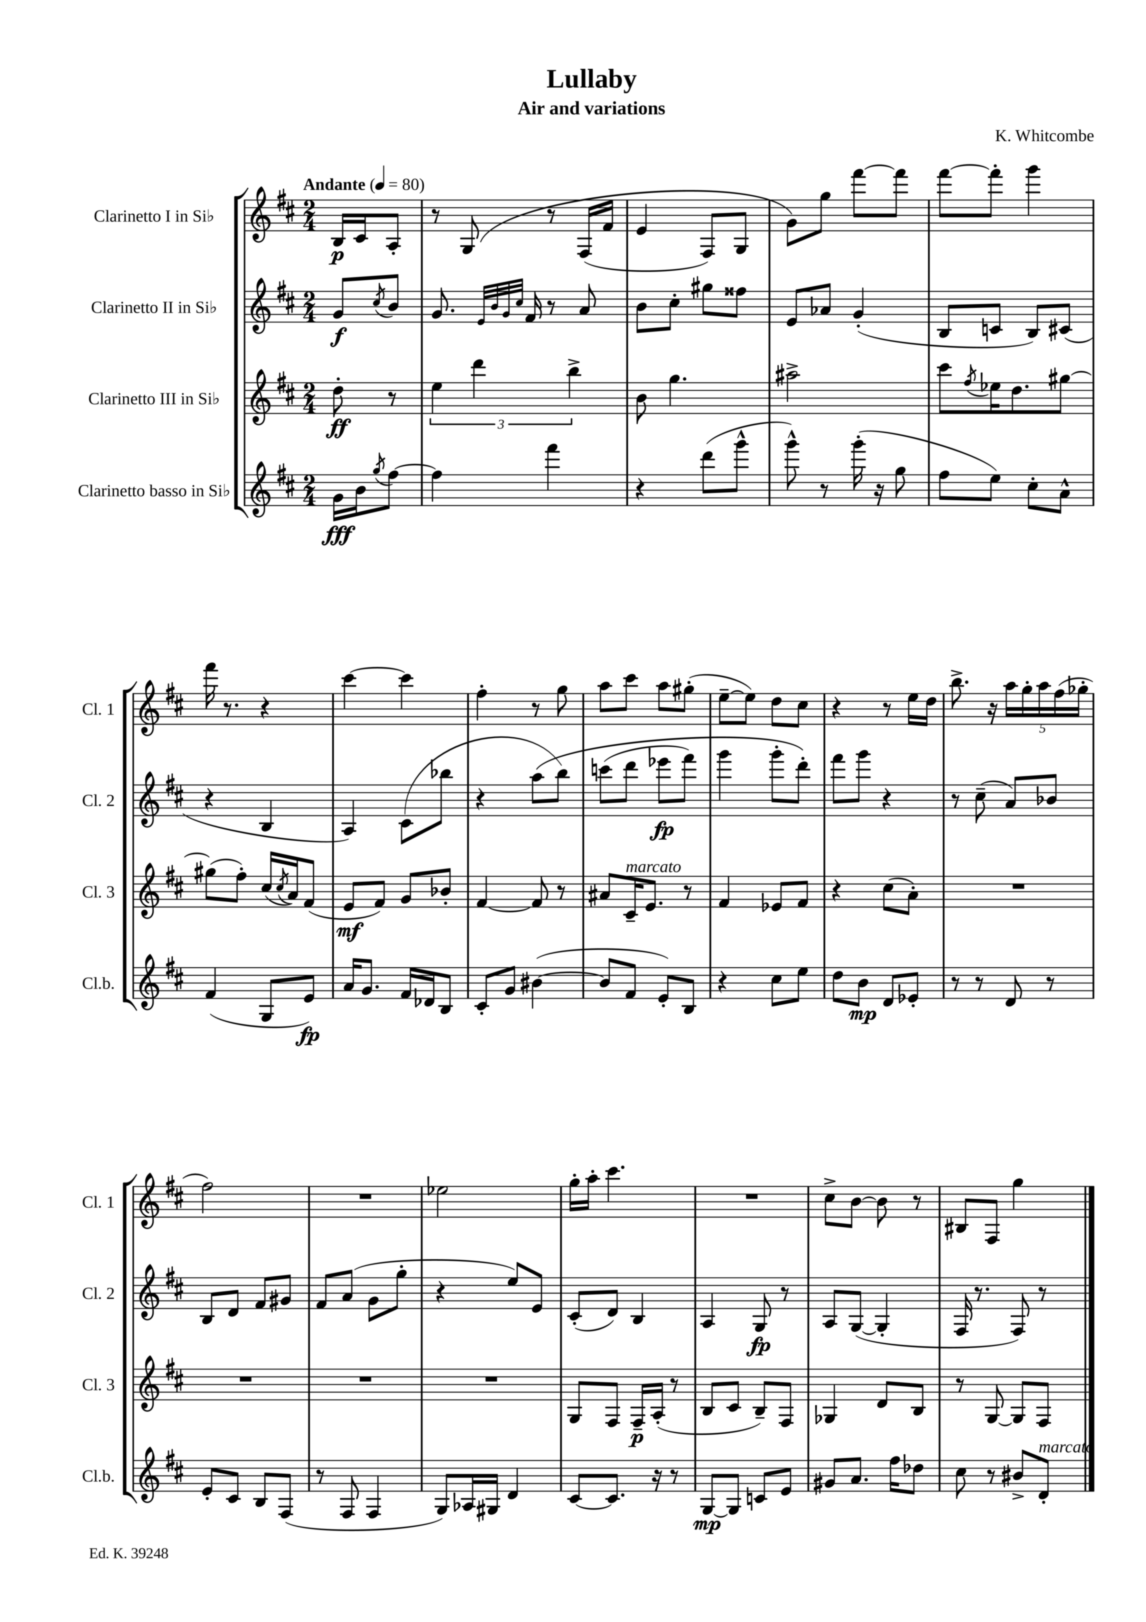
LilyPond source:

\header { title = "Lullaby" composer = "K. Whitcombe" subtitle = "Air and variations" }
<<
\new StaffGroup <<
\new Staff = "s0" \with { instrumentName = "Clarinetto I in Sib" shortInstrumentName = "Cl. 1" } {
    \clef treble \key d \major \numericTimeSignature \time 2/4 \partial 4 \tempo "Andante" 4 = 80
    b16\p cis'16 a8-. |
    r8 g8\( r8 fis16( fis'16 |
    e'4 fis8) g8 |
    g'8\) g''8 fis'''8~ fis'''8 |
    fis'''8~ fis'''8-. g'''4 |
    fis'''16 r8. r4 |
    cis'''4~ cis'''4 |
    fis''4-. r8 g''8 |
    a''8 cis'''8 a''8 gis''8-.( |
    e''8~-- e''8) d''8 cis''8 |
    r4 r8 e''16 d''16 |
    b''8.-> r16 \tuplet 5/4 { a''16 g''16-. a''16 fis''16( ges''16-. } |
    fis''2) |
    R2 |
    ees''2 |
    g''16-. a''16-. cis'''4. |
    R2 |
    cis''8-> b'8~ b'8 r8 |
    bis8 fis8 g''4 \bar "|." |
}
\new Staff = "s1" \with { instrumentName = "Clarinetto II in Sib" shortInstrumentName = "Cl. 2" } {
    \clef treble \key d \major \numericTimeSignature \time 2/4 \partial 4
    g'8\f \acciaccatura { cis''8 } b'8 |
    g'8. \grace { e'32 b'32 g'32 cis''32 } fis'16 r8 a'8 |
    b'8 cis''8-. gis''8 fisis''8 |
    e'8 aes'8 g'4-.( |
    b8 c'8 b8) cis'8( |
    r4 b4 |
    a4) cis'8( bes''8 |
    r4 a''8\( b''8) |
    c'''8( d'''8 ees'''8\fp fis'''8) |
    g'''4 g'''8-. d'''8-.\) |
    fis'''8 g'''8 r4 |
    r8 cis''8--( a'8) bes'8 |
    b8 d'8 fis'8 gis'8 |
    fis'8 a'8( g'8 g''8-. |
    r4 e''8) e'8 |
    cis'8-.( d'8) b4 |
    a4 g8\fp r8 |
    a8 g8~( g4-. |
    fis16 r8. fis8) r8 \bar "|." |
}
\new Staff = "s2" \with { instrumentName = "Clarinetto III in Sib" shortInstrumentName = "Cl. 3" } {
    \clef treble \key d \major \numericTimeSignature \time 2/4 \partial 4
    d''8-.\ff r8 |
    \tuplet 3/2 { e''4 d'''4 b''4-> } |
    b'8 g''4. |
    ais''2-> |
    cis'''8 \acciaccatura { fis''8 } ees''16 d''8. gis''8~ |
    gis''8( fis''8-.) cis''16( \acciaccatura { cis''8 } a'16) fis'8( |
    e'8\mf fis'8) g'8 bes'8-. |
    fis'4~ fis'8 r8 |
    ais'8 cis'16--^\markup { \italic "marcato" } e'8. r8 |
    fis'4 ees'8 fis'8 |
    r4 cis''8( a'8-.) |
    R2 |
    R2 |
    R2 |
    R2 |
    g8 fis8 fis16--\p a16-.( r8 |
    b8 cis'8 b8--) fis8 |
    ges4 d'8 b8 |
    r8 g8~ g8 fis8 \bar "|." |
}
\new Staff = "s3" \with { instrumentName = "Clarinetto basso in Sib" shortInstrumentName = "Cl.b." } {
    \clef treble \key d \major \numericTimeSignature \time 2/4 \partial 4
    g'16\fff b'16 \acciaccatura { g''8 } fis''8~ |
    fis''4 fis'''4 |
    r4 d'''8( g'''8-^ |
    g'''8-^) r8 g'''16-.( r16 g''8 |
    fis''8 e''8) cis''8-. a'8-^ |
    fis'4( g8 e'8\fp) |
    a'16 g'8. fis'16 des'16 b8 |
    cis'8-. g'8 bis'4~( |
    bis'8 fis'8 e'8-.) b8 |
    r4 cis''8 e''8 |
    d''8 b'8\mp d'8 ees'8-. |
    r8 r8 d'8 r8 |
    e'8-. cis'8 b8 fis8( |
    r8 fis8 fis4 |
    g8) aes16 gis16 d'4 |
    cis'8~ cis'8. r16 r8 |
    g8~\mp g8 c'8 e'8 |
    gis'8 a'8. fis''16 des''8 |
    cis''8 r8 bis'8-> d'8-.^\markup { \italic "marcato" } \bar "|." |
}
>>
>>
\layout { \context { \Score \remove "Bar_number_engraver" } }
